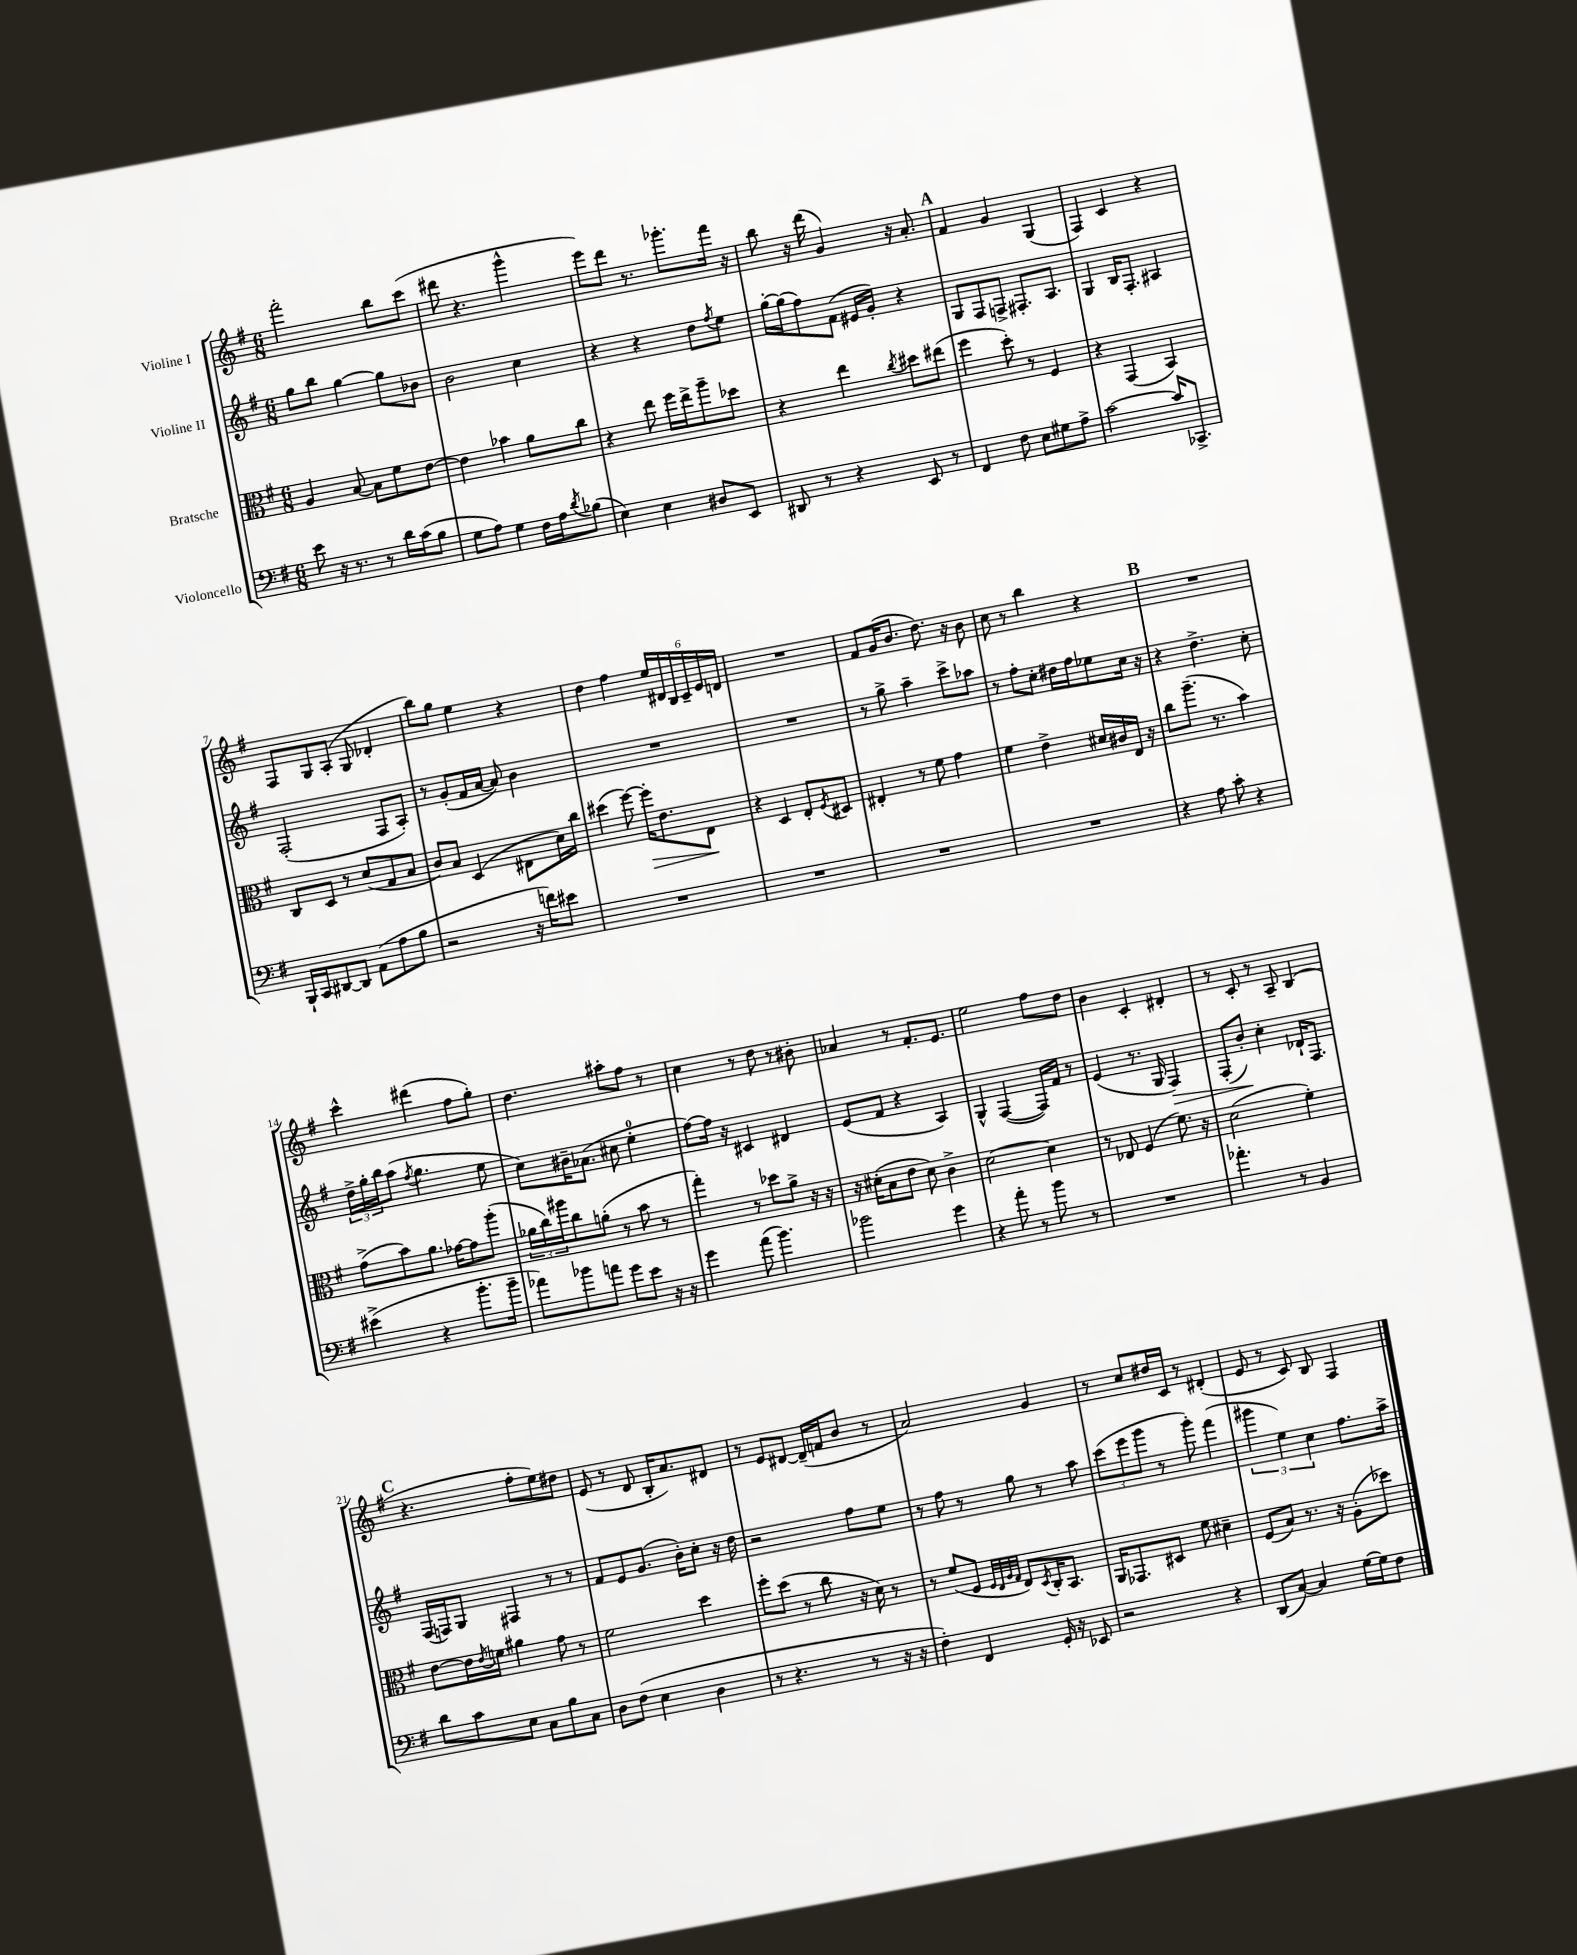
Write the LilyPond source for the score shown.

<<
\new StaffGroup <<
\new Staff = "s0" \with { instrumentName = "Violine I" } {
    \clef treble \key g \major \numericTimeSignature \time 6/8
    fis'''2-. b''8 c'''8( |
    dis'''8 r4. g'''4-^ |
    e'''8) d'''8 r8. ges'''8.-. fis'''16 r16 |
    b''8 r16 d'''16( g'4) r16 a'8.-. |
    \mark \markup { \bold "A" } fis'4 g'4 g4( |
    fis4) c'4 r4 |
    fis8 g8 a8-.( g8 des'4-. |
    b''8) g''8 e''4 r4 |
    d''4 fis''4 \tuplet 6/4 { e''16 dis'16 b16 c'16-- e'16 d'16 } |
    R2. |
    fis'8 g'16( b'8. d''8.) r16 b'8 |
    c''8 r8 b''4 r4 |
    \mark \markup { \bold "B" } R2. |
    c'''4-^ dis'''4( fis''8 g''8-.) |
    d''4. ais''8-. fis''8 r8 |
    c''4 r8 d''8 r8 bis'8-. |
    aes'4 r8 fis'8.-. e'8. |
    e''2 fis''8 d''8 |
    b'4 c'4-. dis'4-. |
    r8 c'8-. r8 a8-- b4( |
    \mark \markup { \bold "C" } r4. fis''8-. e''8) dis''8 |
    e'8( r8 d'8 b16-. a'8.) dis'8 |
    r8 e'8 dis'8~ dis'16--( f'16 b'8 r8 |
    a'2) g'4 |
    r8 c''8 dis''16 c'16 r8 dis'4-.( |
    e'8 r8 c'8) b8 fis4 \bar "|." |
}
\new Staff = "s1" \with { instrumentName = "Violine II" } {
    \clef treble \key g \major \numericTimeSignature \time 6/8
    g''8 b''8 g''4~ g''8 bes'8 |
    b'2 c''4 |
    r4 r4 d''8 \acciaccatura { fis''8 } e''8 |
    g''16~-. g''16( fis''8) fis'8( eis'16 g'16-.) r4 |
    \mark \markup { \bold "A" } g8 fis8 f8-> fis8.-. a8. |
    g4 b16 fis8.-. ais4 |
    fis2-.( fis8 a8-.) |
    r8 g'8-.( fis'16 a'16~ a'8) b'4 |
    R2. |
    R2. |
    r8 g''8-> a''4-- c'''8-> aes''8 |
    r8 fis''8-. c''8-. dis''16 fis''16 ees''8 c''16 r16 |
    \mark \markup { \bold "B" } r4 d''4.-> c''8-. |
    \tuplet 3/2 { d''16-> g''16-. b''16 } a''8( \acciaccatura { fis''8 } g''4. e''8 |
    c''8) bis'16-- aes'8.( cis''8 e''4-0-. |
    fis''8~) fis''16 r16 cis'4 dis'4 |
    e'8( fis'8 r4 a4) |
    g4-^ fis4~( fis16) fis'16 r8 |
    e'4( r8. g16 fis4\>) |
    fis8-.( b'8-.\!) c''4-. des'16-! fis8. |
    \mark \markup { \bold "C" } fis16( f16) g8 fis4 r8 r8 |
    fis'8 e'8 g'8.( b'16-.) c''8-. r16 d''16 |
    r2 fis''8 e''8 |
    r8 fis''8 r8 g''8 r8 a''8 |
    \tuplet 3/2 { c'''8( e'''8 g'''8 } r8 g'''8-.) fis'''4( |
    \tuplet 3/2 { gis'''4 e''4) c''4 } fis''8. a''16-> \bar "|." |
}
\new Staff = "s2" \with { instrumentName = "Bratsche" } {
    \clef alto \key g \major \numericTimeSignature \time 6/8
    a4 b8~ b8 fis'8 e'8~ |
    e'4 bes'4 a'8 c''8 |
    r4 e''8 fis''16 e''16-> a''8-- des''8 |
    r4 e''4 \acciaccatura { c''8 } dis''8 eis''8( |
    \mark \markup { \bold "A" } fis''4 d''8-.) r8 fis4 |
    r4 g,4( b,4) |
    c8 d8 r8 d'8( g8 b8 |
    c'8) b8 d4( eis8 d'16) c''16 |
    dis''4( fis''8~) fis''16-.\> e'8. e8\! |
    r4 d4 e8-. \acciaccatura { fis8 } dis8 |
    eis4-. r8 fis'8 g'4 |
    fis'4 e'4-> dis'16 cis'16 e16 r16 |
    \mark \markup { \bold "B" } c''8 a''8.--( r8. b'4) |
    g'8->( b'8) a'8. ges'16~ ges'8 a''8-.( |
    \tuplet 3/2 { aes'16 c''16) ais''16 } c''8 a'8-.( r8 b'8 r8 |
    g''4-.) r8 des''8 a'8-> r16 r16 |
    r16 dis'16-.( b8 e'8 dis'8) c'4-> |
    d'2~ d'4 |
    r8 ees8 fis4( fis'8.) r16 |
    d'2( fis'4-.) |
    \mark \markup { \bold "C" } e'8~ e'16 \acciaccatura { e'8 } f'16 ais'4 g'8 r8 |
    fis'2 d''4 |
    fis''8-. d''8( r8 c''8 r16 d'16) r8 |
    r8 fis'8( fis8 \grace { fis32 e32 a32 g32 } e8) \acciaccatura { d8 } c16-. b,8. |
    a,16 ges,8. dis8 fis'8 dis'4-- |
    fis8( b8) r8. r16 a8-.( des''8) \bar "|." |
}
\new Staff = "s3" \with { instrumentName = "Violoncello" } {
    \clef bass \key g \major \numericTimeSignature \time 6/8
    e'8 r16 r8. r8 d'16 c'16( b8 |
    g8 a8) g4 fis16 a16 \acciaccatura { d'8 } bes8( |
    e4) e4 dis8 e,8 |
    dis,8 r8 r4 e,8 r8 |
    \mark \markup { \bold "A" } fis,4 fis8 e8 gis8 a8-> |
    c'2~ c'16 ces,8.-> |
    b,,16-! c,16 dis,8~ dis,8 a,8( a8 b8 |
    r2 r16 f'16) eis'8 |
    R2. |
    R2. |
    R2. |
    R2. |
    \mark \markup { \bold "B" } r4 a8 c'8-. r4 |
    eis'4->( r4 b'8.-. b'16-- |
    aes'8) bes'8 a'8 g'8 e'8 r16 r16 |
    g'4 a'8( b'4.) |
    bes'2 g'4 |
    r4 a'8-. r8 b'8 r8 |
    R2. |
    aes'4.-. r8 b,4 |
    \mark \markup { \bold "C" } d'8 c'8 e8 c8 b8 c8 |
    d8 fis8( e4 d4 |
    r8 r4. r8 r16 r16 |
    fis4-.) fis,4 g,16-. r16 ees,8 |
    r2 r4 |
    d,8( c8~) c4 g16~ g16 fis8 \bar "|." |
}
>>
>>
